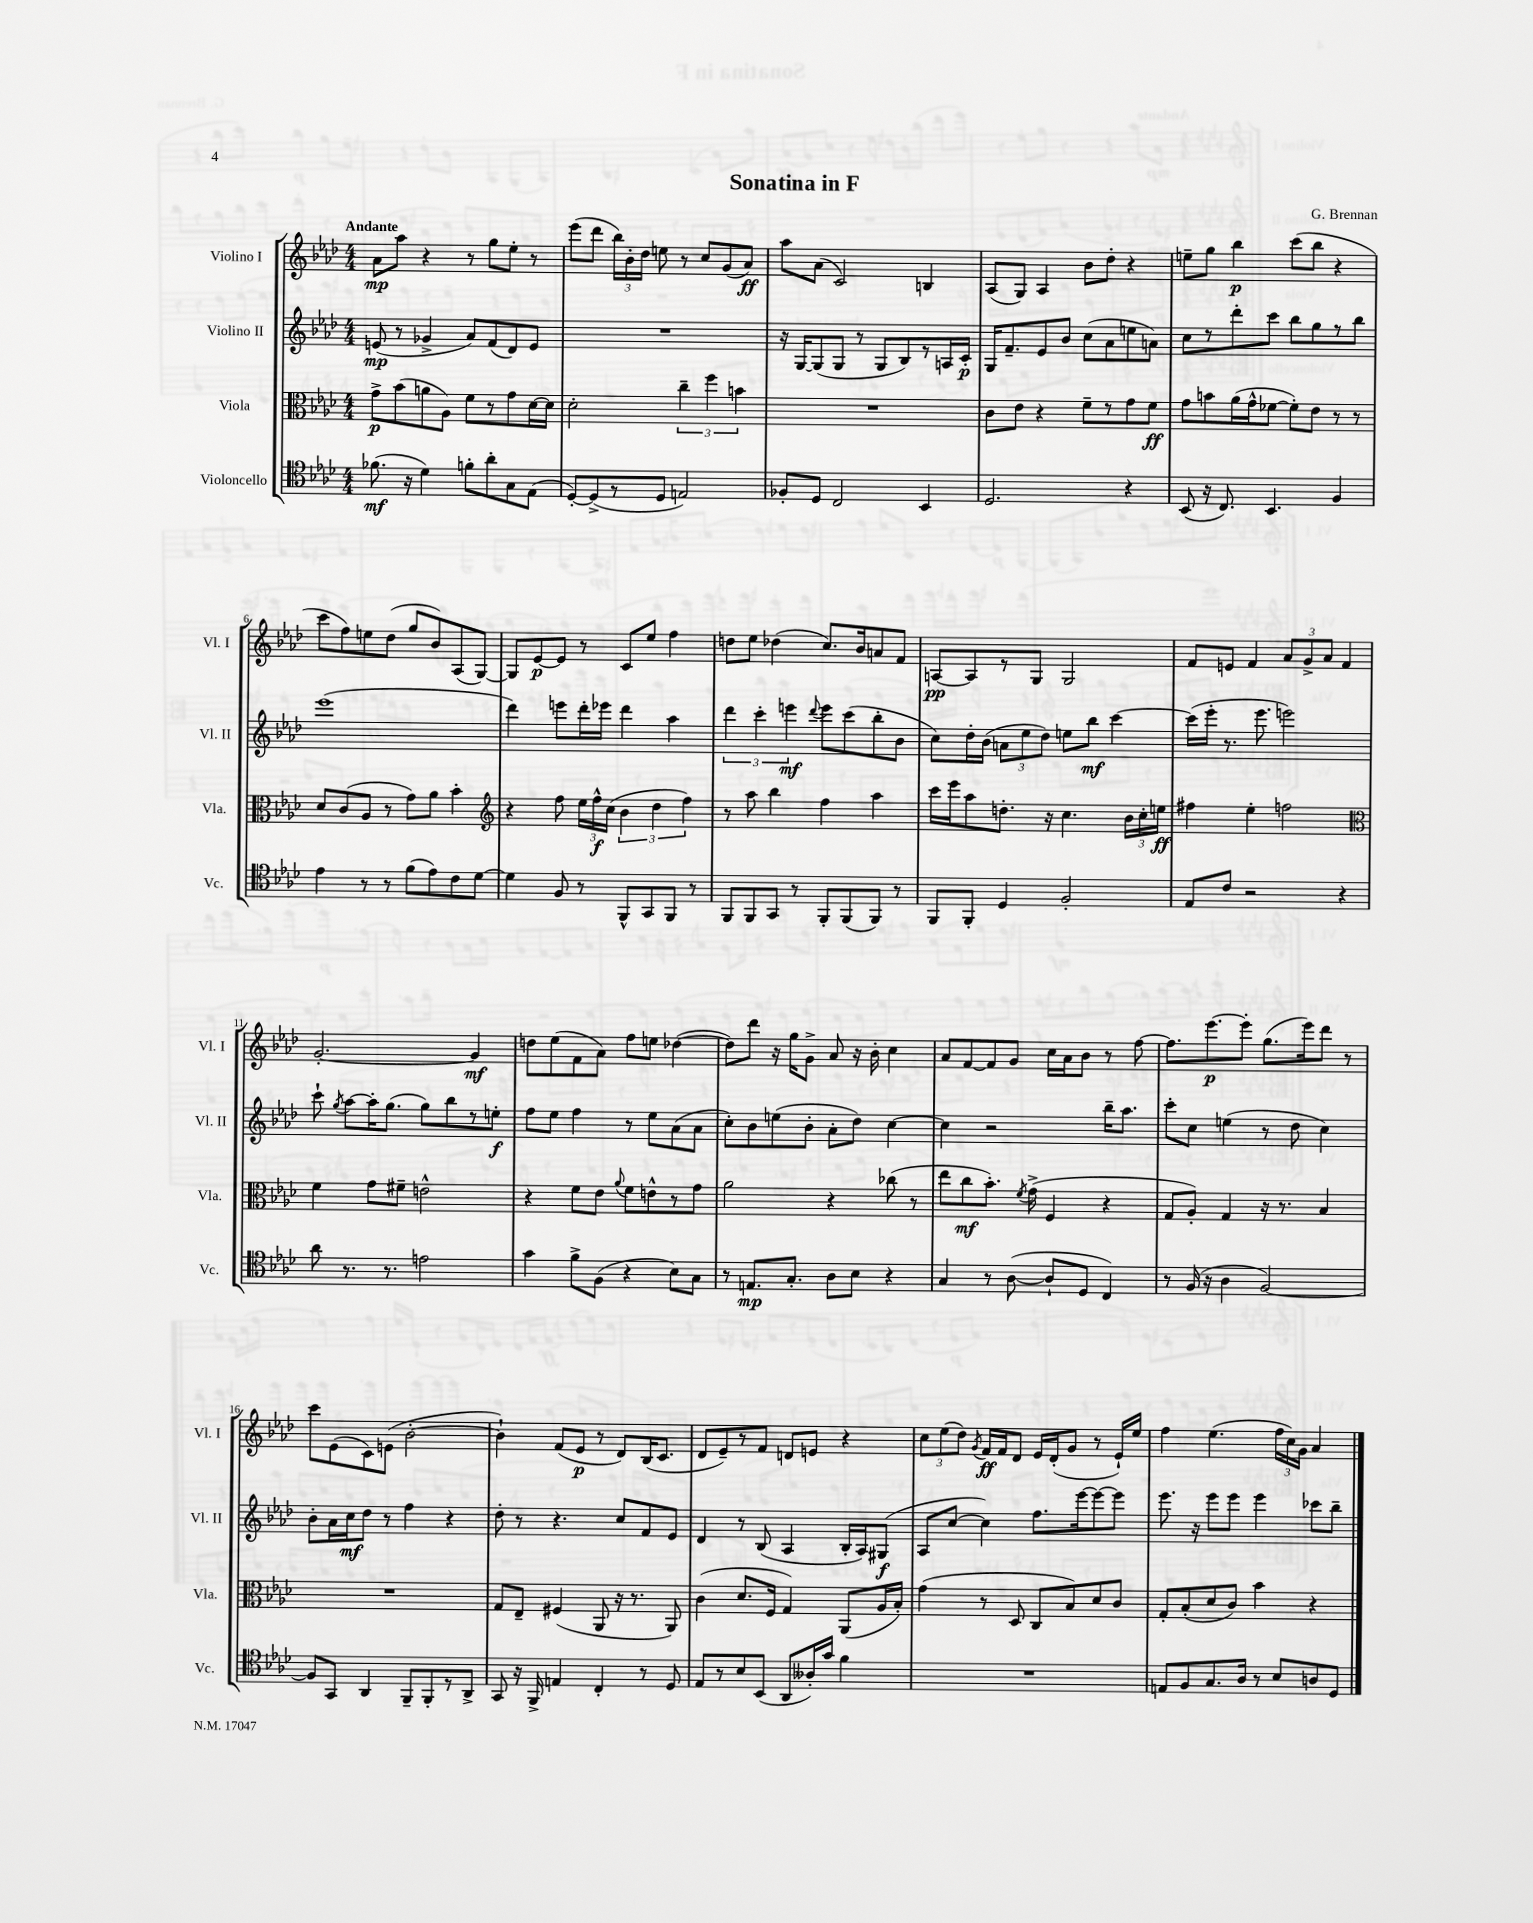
\header { title = "Sonatina in F" composer = "G. Brennan" }
<<
\new StaffGroup <<
\new Staff = "s0" \with { instrumentName = "Violino I" shortInstrumentName = "Vl. I" } {
    \clef treble \key aes \major \numericTimeSignature \time 4/4 \tempo "Andante"
    \autoBeamOff aes'8[\mp aes''8] r4 r8 g''8[ ees''8]-. r8 |
    ees'''8[( des'''8] \tuplet 3/2 { bes''16[) bes'16-. des''16] } e''8 r8 c''8[ g'8( aes'8]\ff) |
    aes''8[ aes'8]( c'2) b4 |
    aes8[( g8]) aes4 bes'8[ des''8]-. r4 |
    e''8[-- g''8] bes''4\p c'''8[( bes''8] r4 |
    c'''8[ f''8) e''8 des''8]( g''8[ bes'8) aes8( g8]~) |
    g8[ ees'8~\p ees'8] r8 c'8[ ees''8] f''4 |
    d''8[ ees''8] des''4( c''8.[) bes'16 a'8 f'8] |
    a8[~\pp a8 r8 g8] g2 |
    f'8[ e'8] f'4 \tuplet 3/2 { aes'8[ g'8-> aes'8] } f'4 |
    g'2.~-. g'4\mf |
    d''8[ ees''8( f'8 aes'8]) f''8[ e''8] des''4~( |
    des''8[) des'''8] r16 g''16[ g'8]-> aes'8 r16 bes'16-. c''4 |
    aes'8[ f'8~ f'8 g'8] c''16[ aes'16 bes'8] r8 f''8~ |
    f''8.[ ees'''8.~\p ees'''8]-. g''8.[( ees'''16) des'''8] r8 |
    c'''8[ ees'8( c'8) e'8]( bes'2~-. |
    bes'4-!) f'8[( ees'8]\p r8 des'8[) bes16( c'8.] |
    des'8[ ees'8--) r8 f'8] d'8[ e'8] r4 |
    \tuplet 3/2 { c''8[ ees''8( des''8]) } \acciaccatura { g'8 } f'16[\ff f'16 des'8] ees'16[ des'16-.( g'8] r8 ees'16[-!) ees''16] |
    f''4 ees''4.( \tuplet 3/2 { f''16[ c''16) g'16] } aes'4 \bar "|." |
}
\new Staff = "s1" \with { instrumentName = "Violino II" shortInstrumentName = "Vl. II" } {
    \clef treble \key aes \major \numericTimeSignature \time 4/4
    \autoBeamOff e'8\mp( r8 ges'4-> aes'8[) f'8( des'8) e'8] |
    R1 |
    r16 g16[~ g8( g8] r8 g8[ bes8) r8 a16 c'16]-.\p |
    g16[ f'8.-- ees'8 bes'8] c''8[( aes'8 e''8 a'8]) |
    c''8[ r8 des'''8-. c'''8] bes''8[ g''8 r8 bes''8] |
    ees'''1( |
    des'''4) e'''8[ des'''16-. ees'''16] des'''4 aes''4 |
    \tuplet 3/2 { des'''4 c'''4-. e'''4\mf } \appoggiatura { des'''8 } e'''8[ c'''8( bes''8-. bes'8] |
    c''8[) des''16-. bes'16]( \tuplet 3/2 { a'8[ ees''8 des''8]) } e''8[ bes''8]\mf c'''4~ |
    c'''16[( ees'''16]-. r8. ees'''8. e'''2) |
    c'''8-! \acciaccatura { g''8 } aes''8[~ aes''16-. g''8.]( g''8[) bes''8 r8 e''8]-.\f |
    f''8[ ees''8] f''4 r8 ees''8[ aes'8( aes'8] |
    c''8[-.) bes'8 e''8( bes'8]-. aes'8[-. des''8]) c''4~ |
    c''4 r2 bes''16[-- aes''8.] |
    c'''8[-. c''8] e''4( r8 des''8 c''4) |
    bes'8[-. aes'16 c''16\mf des''8] r8 f''4 r4 |
    des''8-. r8 r4. c''8[ f'8 ees'8] |
    des'4 r8 bes8( aes4 bes16[-. aes16) gis8]\f( |
    aes8[ c''8]~ c''4) f''8.[ ees'''16~ ees'''8~ ees'''8] |
    ees'''8. r16 ees'''8[ ees'''8] ees'''4 ces'''8[ bes''8]-- \bar "|." |
}
\new Staff = "s2" \with { instrumentName = "Viola" shortInstrumentName = "Vla." } {
    \clef alto \key aes \major \numericTimeSignature \time 4/4
    \autoBeamOff g'8[->\p bes'8( a'8 aes8]) f'8[ r8 g'8 des'16~ des'16] |
    des'2-. \tuplet 3/2 { c''4-- f''4 b'4 } |
    R1 |
    c'8[ ees'8] r4 f'8[-- r8 g'8 f'8]\ff |
    g'8[ b'8 aes'16( g'16-^ fes'8]~ fes'8[-.) ees'8] r8 r8 |
    des'8[ c'8( aes8] r8 g'8[) aes'8] bes'4-. |
    \clef treble r4 f''8 \tuplet 3/2 { ees''16[ f''16-^\f c''16]( } \tuplet 3/2 { bes'4 des''4 f''4) } |
    r8 aes''8 bes''4 f''4 aes''4 |
    c'''16[ ees'''16 aes''8 d''8.]-. r16 c''4. \tuplet 3/2 { bes'16[ c''16-. e''16]\ff } |
    fis''4 ees''4-. f''2 |
    \clef alto f'4 g'8[ fis'8]-- e'2-^ |
    r4 f'8[ ees'8] \appoggiatura { aes'8 } f'8[ e'8-^ r8 g'8] |
    aes'2 r4 ces''8( r8 |
    ees''8[ c''8\mf bes'8.]-.) \acciaccatura { f'8 } g'16->( f4 r4 |
    g8[ aes8]-.) g4 r16 r8. bes4 |
    R1 |
    g8[ ees8]-- fis4( aes,8 r16 r8. aes,8) |
    c'4( des'8.[ f16] g4) aes,8[( aes16 bes16]-.) |
    g'4( r8 des8 c8[ bes8) des'8 c'8] |
    g8[-. bes8-.( des'8 c'8]) bes'4 r4 \bar "|." |
}
\new Staff = "s3" \with { instrumentName = "Violoncello" shortInstrumentName = "Vc." } {
    \clef tenor \key aes \major \numericTimeSignature \time 4/4
    \autoBeamOff fes'8.\mf( r16 des'4) f'8[-. aes'8-. g8 ees8]( |
    des8[~-.) des8->( r8 des8] e2) |
    fes8[-. des8] c2 bes,4 |
    des2. r4 |
    bes,8( r16 c8.) bes,4. f4 |
    ees'4 r8 r8 f'8[( ees'8) c'8 des'8]~ |
    des'4 f8 r8 f,8[-^ g,8 f,8] r8 |
    f,8[ f,8 g,8] r8 f,8[-. f,8( f,8]) r8 |
    f,8[ f,8]-. des4 f2-. |
    ees8[ c'8] r2 r4 |
    aes'8 r8. r8. e'2 |
    g'4 f'8[-> f8]( r4 bes8[) g8] |
    r8 e8.[\mp g8.]-. aes8[ bes8] r4 |
    g4 r8 aes8~( aes8[-! des8] c4) |
    r8 f16( r16 aes4 f2~) |
    f8[ g,8] aes,4 f,8[-- f,8-. r8 aes,8]-> |
    g,8 r16 f,16-> e4 c4-. r8 des8 |
    ees8[ r8 bes8 bes,8]( aes,8[ aeses16-.) g'16] f'4 |
    R1 |
    e8[ f8 g8. aes16] r8 bes8[ a8 des8] \bar "|." |
}
>>
>>
